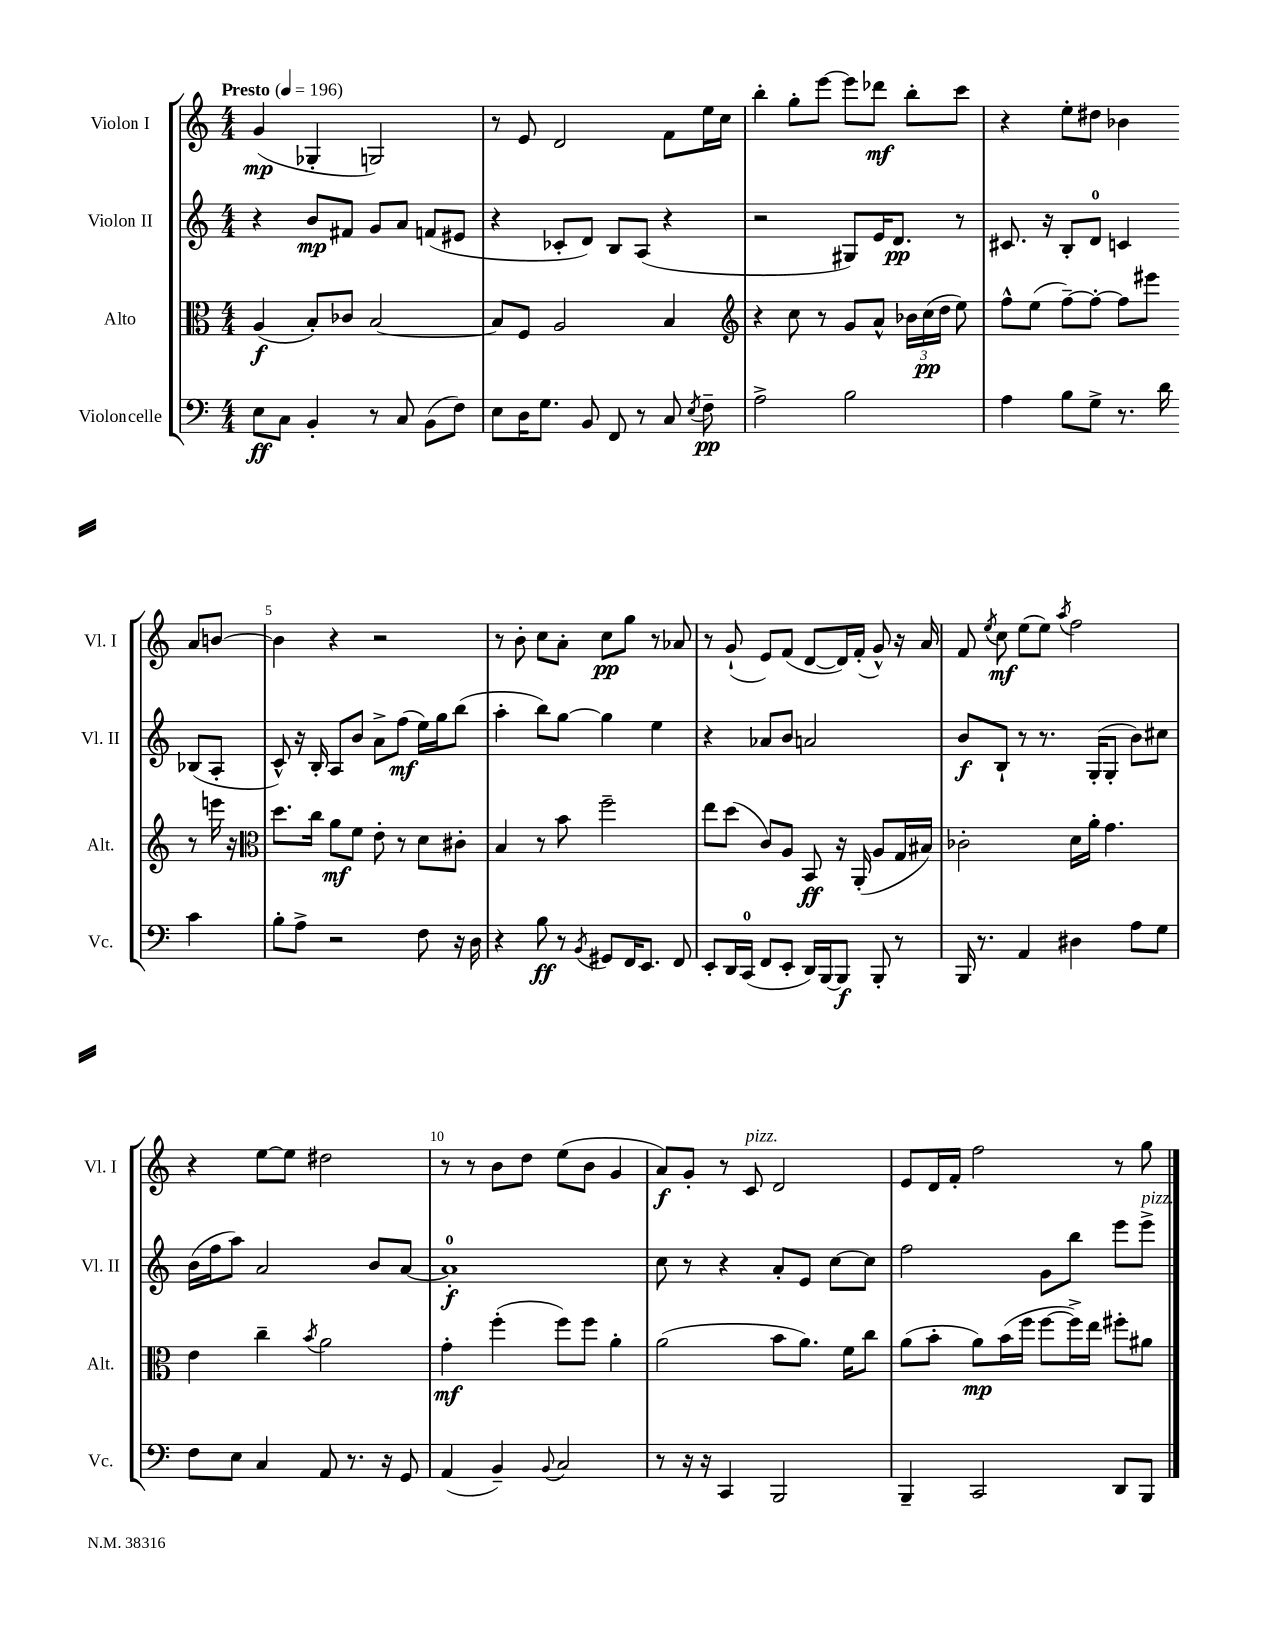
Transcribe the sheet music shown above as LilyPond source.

<<
\new StaffGroup <<
\new Staff = "s0" \with { instrumentName = "Violon I" shortInstrumentName = "Vl. I" } {
    \clef treble \key c \major \numericTimeSignature \time 4/4 \tempo "Presto" 4 = 196
    \autoBeamOff g'4\mp( ges4-. g2) |
    r8 e'8 d'2 f'8[ e''16 c''16] |
    b''4-. g''8[-. e'''8]~ e'''8[ des'''8]\mf b''8[-. c'''8] |
    r4 e''8[-. dis''8] bes'4 a'8[ b'8]~ |
    b'4 r4 r2 |
    r8 b'8-. c''8[ a'8]-. c''8[\pp g''8] r8 aes'8 |
    r8 g'8-!( e'8[) f'8]( d'8[~ d'16) f'16]-.( g'8-^) r16 a'16 |
    f'8 \acciaccatura { e''8 } c''8\mf e''8[( e''8]) \acciaccatura { a''8 } f''2 |
    r4 e''8[~ e''8] dis''2 |
    r8 r8 b'8[ d''8] e''8[( b'8] g'4 |
    a'8[\f) g'8]-. r8 c'8^\markup { \italic "pizz." } d'2 |
    e'8[ d'16 f'16]-. f''2 r8 g''8 \bar "|." |
}
\new Staff = "s1" \with { instrumentName = "Violon II" shortInstrumentName = "Vl. II" } {
    \clef treble \key c \major \numericTimeSignature \time 4/4
    \autoBeamOff r4 b'8[\mp fis'8] g'8[ a'8] f'8[( eis'8] |
    r4 ces'8[-. d'8]) b8[ a8]( r4 |
    r2 gis8[) e'16 d'8.]\pp r8 |
    cis'8. r16 b8[-. d'8]-0 c'4 bes8[( a8]-. |
    c'8-^) r16 b16-. a8[ b'8] a'8[-> f''8]\mf( e''16[) g''16 b''8]( |
    a''4-. b''8[) g''8]~ g''4 e''4 |
    r4 aes'8[ b'8] a'2 |
    b'8[\f b8]-! r8 r8. g16[-.( g8]-. b'8[) cis''8] |
    b'16[( f''16 a''8]) a'2 b'8[ a'8]~ |
    a'1-0-.\f |
    c''8 r8 r4 a'8[-. e'8] c''8[~ c''8] |
    f''2 g'8[ b''8] e'''8[ e'''8]->^\markup { \italic "pizz." } \bar "|." |
}
\new Staff = "s2" \with { instrumentName = "Alto" shortInstrumentName = "Alt." } {
    \clef alto \key c \major \numericTimeSignature \time 4/4
    \autoBeamOff a4\f( b8[-.) ces'8] b2~ |
    b8[ f8] a2 b4 |
    \clef treble r4 c''8 r8 g'8[ a'8]-^ \tuplet 3/2 { bes'16[ c''16\pp( d''16] } e''8) |
    f''8[-^ e''8]( f''8[~--) f''8]~-. f''8[ eis'''8] r8 e'''16 r16 |
    \clef alto d''8.[ c''16] a'8[\mf f'8] e'8-. r8 d'8[ cis'8]-. |
    b4 r8 b'8 f''2-- |
    e''8[ d''8]( c'8[) a8] b,8\ff r16 a,16-.( a8[ g16 bis16]) |
    ces'2-. d'16[ a'16]-. g'4. |
    e'4 c''4-- \acciaccatura { b'8 } a'2 |
    g'4-.\mf f''4-.( f''8[) f''8] a'4-. |
    a'2( b'8[ a'8.]) f'16[ c''8] |
    a'8[( b'8]-. a'8[\mp) b'16( f''16] f''8[~ f''16->) e''16] fis''8[-. ais'8] \bar "|." |
}
\new Staff = "s3" \with { instrumentName = "Violoncelle" shortInstrumentName = "Vc." } {
    \clef bass \key c \major \numericTimeSignature \time 4/4
    \autoBeamOff e8[\ff c8] b,4-. r8 c8 b,8[( f8]) |
    e8[ d16 g8.] b,8 f,8 r8 c8 \acciaccatura { e8 } f8--\pp |
    a2-> b2 |
    a4 b8[ g8]-> r8. d'16 c'4 |
    b8[-. a8]-> r2 f8 r16 d16 |
    r4 b8\ff r8 \acciaccatura { b,8 } gis,8[ f,16 e,8.] f,8 |
    e,8[-. d,16 c,16]-0( f,8[ e,8]-. d,16[) b,,16~ b,,8]\f b,,8-. r8 |
    b,,16 r8. a,4 dis4 a8[ g8] |
    f8[ e8] c4 a,8 r8. r16 g,8 |
    a,4( b,4--) \appoggiatura { b,8 } c2 |
    r8 r16 r16 c,4 b,,2 |
    b,,4-- c,2 d,8[ b,,8] \bar "|." |
}
>>
>>
\layout { \context { \Score \override BarNumber.break-visibility = ##(#f #t #t) barNumberVisibility = #(every-nth-bar-number-visible 5) } }
